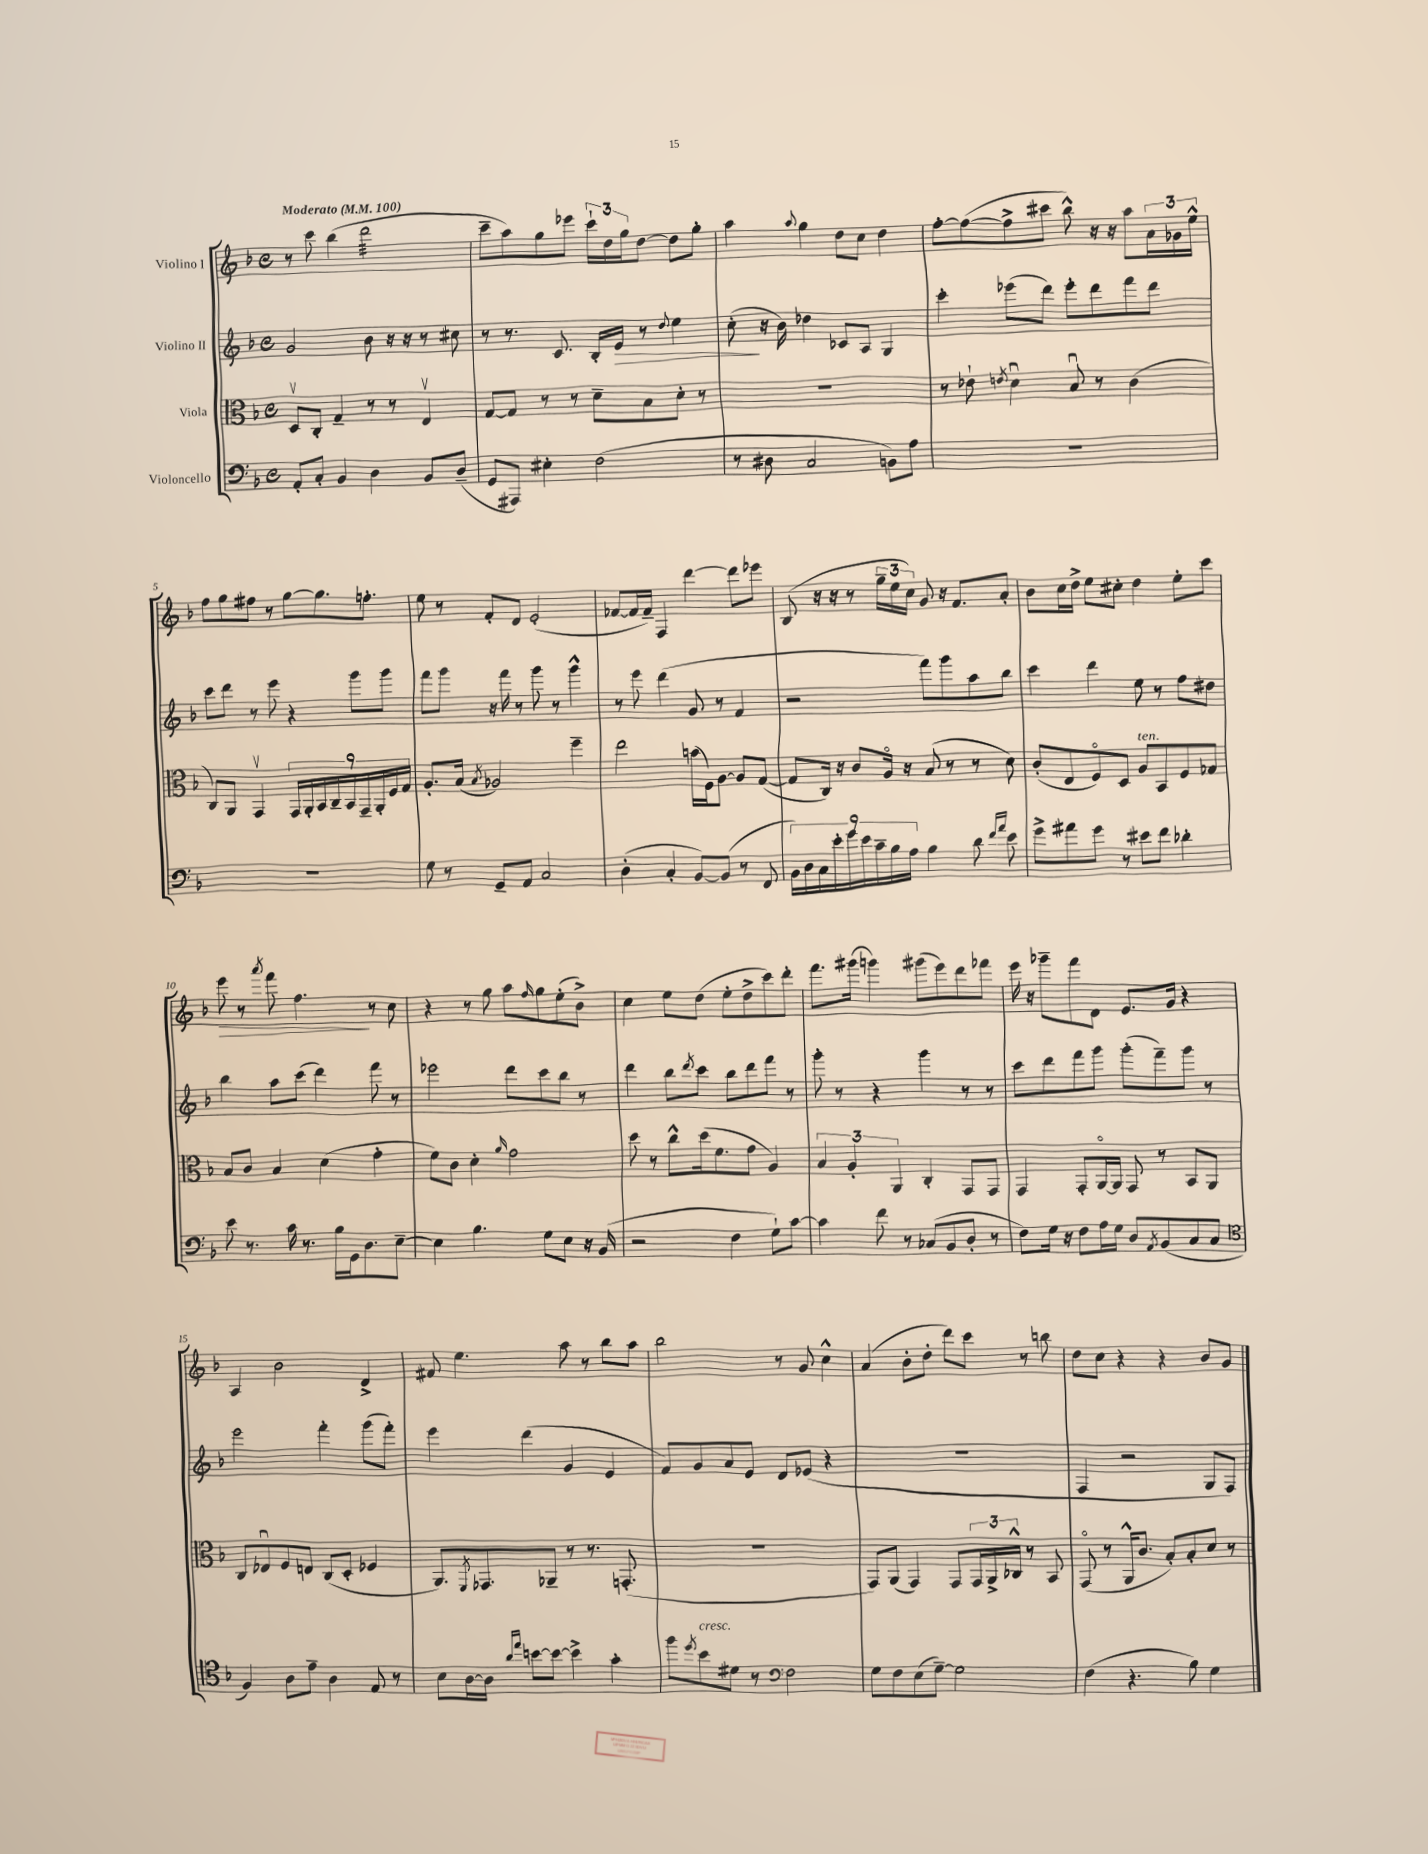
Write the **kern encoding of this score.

**kern	**kern	**kern	**kern
*staff4	*staff3	*staff2	*staff1
*clefF4	*clefC3	*clefG2	*clefG2
*k[b-]	*k[b-]	*k[b-]	*k[b-]
*M4/4	*M4/4	*M4/4	*M4/4
*met(c)	*met(c)	*met(c)	*met(c)
*MM100	*MM100	*MM100	*MM100
8AA'	8Dv	2g	8r
8C'	8C'	.	8ccc
4BB-	4G~	.	(4bb-
4D	8r	8b-	2ddd
.	8r	16r	.
.	.	16r	.
8BB-	4Ev	8r	.
(8D~	.	8cc#	.
=	=	=	=
8GG	[8G	8r	8ccc~
8AAA#)	8G]	8.r	8aa)
4E#'	8r	.	8gg
.	.	8.c	.
.	8r	.	8eee-
(2F	8d~	16B-'	24ccc`
.	.	.	24dd
.	.	16e	.
.	.	.	24gg
.	8B-	8r	[8dd
.	.	8qqdd	.
.	8d'	4ee	8dd]
.	8r	.	8gg'
=	=	=	=
8r	1r	(8cc'	4aa
8D#	.	16r	.
.	.	16b-)	.
.	.	.	8qqaa
2C	.	4dd-	4gg
.	.	8c-	8dd
.	.	8A	8cc
8BB)	.	4G	4dd
8A	.	.	.
=	=	=	=
1r	8r	4ccc'	[8ff'
.	8e-`	.	(8ff_
.	8qe	.	.
.	4du	(8eee-	8ff^]
.	.	8ddd)	8ccc#
.	8B-u	8eee-'	8bb-^^)
.	8r	8ddd	16r
.	.	.	16r
.	(4c	8fff	8aa
.	.	8ddd	24a
.	.	.	24g-
.	.	.	24ee^^
=	=	=	=
1r	8C)	8ccc	8ff
.	8AA	8ddd	8gg
.	4GGv	8r	8ff#
.	.	8eee	8r
.	18GG	4r	[8gg
.	18AA'	.	.
.	18BB-	.	.
.	.	.	8.gg]
.	18C~	.	.
.	18BB-	.	.
.	.	8ggg	.
.	18GG~	.	.
.	.	.	8.ff'
.	18AA'	.	.
.	.	8ggg	.
.	18F	.	.
.	18G	.	.
=	=	=	=
8G	8.A'	8fff	8ee
8r	.	8ggg	8r
.	(16B-	.	.
.	8qB-	.	.
8GG~	2A-)	16r	8f'
.	.	16fff	.
8AA	.	8r	8d
2C	.	8ggg	(2e'
.	.	8r	.
.	4ff~	4ggg^^	.
=	=	=	=
(4D'	2ee	8r	[8f-
.	.	8eee	16f-]
.	.	.	16f-~)
4C'	.	(4ddd	4F
[8BB-)	(16b	8g	[4ddd
.	16F)	.	.
(8BB-]	[8A	8r	.
8r	8A]	4f	8ddd]
8FF	([8G	.	8eee-
=	=	=	=
18BB-)	8G]	2r	(8B-
18D	.	.	.
18C	.	.	.
.	16C)	.	16r
18e'	.	.	.
.	16r	.	16r
18g	.	.	.
.	8c	.	8r
18e	.	.	.
18c~	.	.	.
.	16Ao	.	24gg~
18B-	.	.	.
.	.	.	24ee
.	16r	.	.
18A	.	.	.
.	.	.	24cc)
4B-	(8B-	8fff)	8g
.	8r	8ggg	16r
.	.	.	8.f
8d	8r	8aa	.
16qqf	.	.	.
16qqa	.	.	.
8e	8d)	8bb-	8a'
=	=	=	=
8g^	(8c'	4ccc	8b-
8a#	8E	.	16cc
.	.	.	16dd^
8g	8Fo)	4ddd	8ee
8r	8D	.	8cc#'
8e#	8A	8ee	4dd
8f	8BB-	8r	.
4d-'	8F	8ff	8ee'
.	8G-	8dd#	8ccc
=	=	=	=
8e	8B-	4bb-	8eee
8.r	8c	.	8r
.	.	.	8qaaa
.	4B-	8aa	8fff
16c	.	.	.
8.r	.	(8ccc	4.ff
.	(4d	4ddd)	.
16B-	.	.	.
16GG	.	.	.
8.D	.	.	.
.	4g'	8fff	8r
[8E~	.	8r	8cc
=	=	=	=
4E]	8f)	2eee-	4r
.	8c	.	.
4.B-	4d'	.	8r
.	.	.	8gg
.	16qqa	.	.
.	2g	8ddd	8aa
.	.	.	16qqff
8G	.	8ccc	8gg
8E	.	8bb-	(8ee'
16r	.	8r	8b-^)
(16BB-	.	.	.
=	=	=	=
2r	8dd	4ddd	4cc
.	8r	.	.
.	8cc^^	8bb-	8ee
.	.	8qddd	.
.	(16dd	8ccc	(8dd
.	8.f	.	.
4F	.	8bb-	8ee'
.	8g	8ddd	8dd^
8G`)	4A)	8fff	8ccc)
[8c	.	8r	8ddd'
=	=	=	=
4c]	6B-	8ggg'	8.fff
.	.	8r	.
.	6A'	.	.
.	.	.	(16ggg#
8f	.	4r	4ggg)
.	6AA	.	.
8r	.	.	.
(8C-	4C'	4ggg	(8ggg#
8BB-	.	.	8eee)
8D'	8GG	8r	8ddd
8r	8GG	8r	8fff-
=	=	=	=
8F)	4GG	8ccc	16eee
.	.	.	16r
16G	.	8ddd	8ggg-~
16r	.	.	.
8F	8GG'	8fff	8fff
16A	[16AAo	8ggg	8d
16G	16AA]	.	.
8D	8GG	(8ggg'	8.e
8qAA	.	.	.
(8BB-	8r	8fff~)	.
.	.	.	16g
8C	8BB-	8ggg	4r
8C	8AA	8r	.
=	=	=	=
*clefC4	*	*	*
4F)	8C	2eee	4A
.	8E-u	.	.
8A	8F	.	2b-
8e~	8E	.	.
4A	(8C	4fff'	.
.	8D'	.	.
8E	4F-	(8ggg	4d^
8r	.	8fff')	.
=	=	=	=
8B-	8.AA)	4eee	8f#
[16A	.	.	4.ee
.	8qFF	.	.
16A]	8.GG-	.	.
16qqa	.	.	.
16qqee	.	.	.
[8b	.	(4ddd	.
8b_	8AA-~	.	.
4b^]	8r	4g	8aa
.	8.r	.	8r
4g'	.	4e	8bb-
.	(8.GG'	.	.
.	.	.	8aa
=	=	=	=
8ff	1r	8f)	2bb-
8qdd	.	.	.
8b-	.	8g	.
8d#	.	8a	.
8r	.	8e	.
*clefF4	*	*	*
2F	.	8d	8r
.	.	(8e-	8g
.	.	4r	4cc^^
=	=	=	=
8G	8GG)	1r	(4a
8F	(8AA	.	.
(8E	4GG)	.	8b-'
[8G~)	.	.	8dd'
2G]	8GG	.	8ddd)
.	24GG	.	8ccc
.	24AA^	.	.
.	24C-^^	.	.
.	8r	.	8r
.	8BB-	.	8bb
=	=	=	=
(4F	(8GGo	4F	8dd
.	8r	.	8cc
4.r	16AA^^	2r	4r
.	8.c	.	.
.	8B-')	.	4r
8B-)	8B-'	.	.
4G	8d	8G	8b-
.	8r	8F)	8g
==	==	==	==
*-	*-	*-	*-
